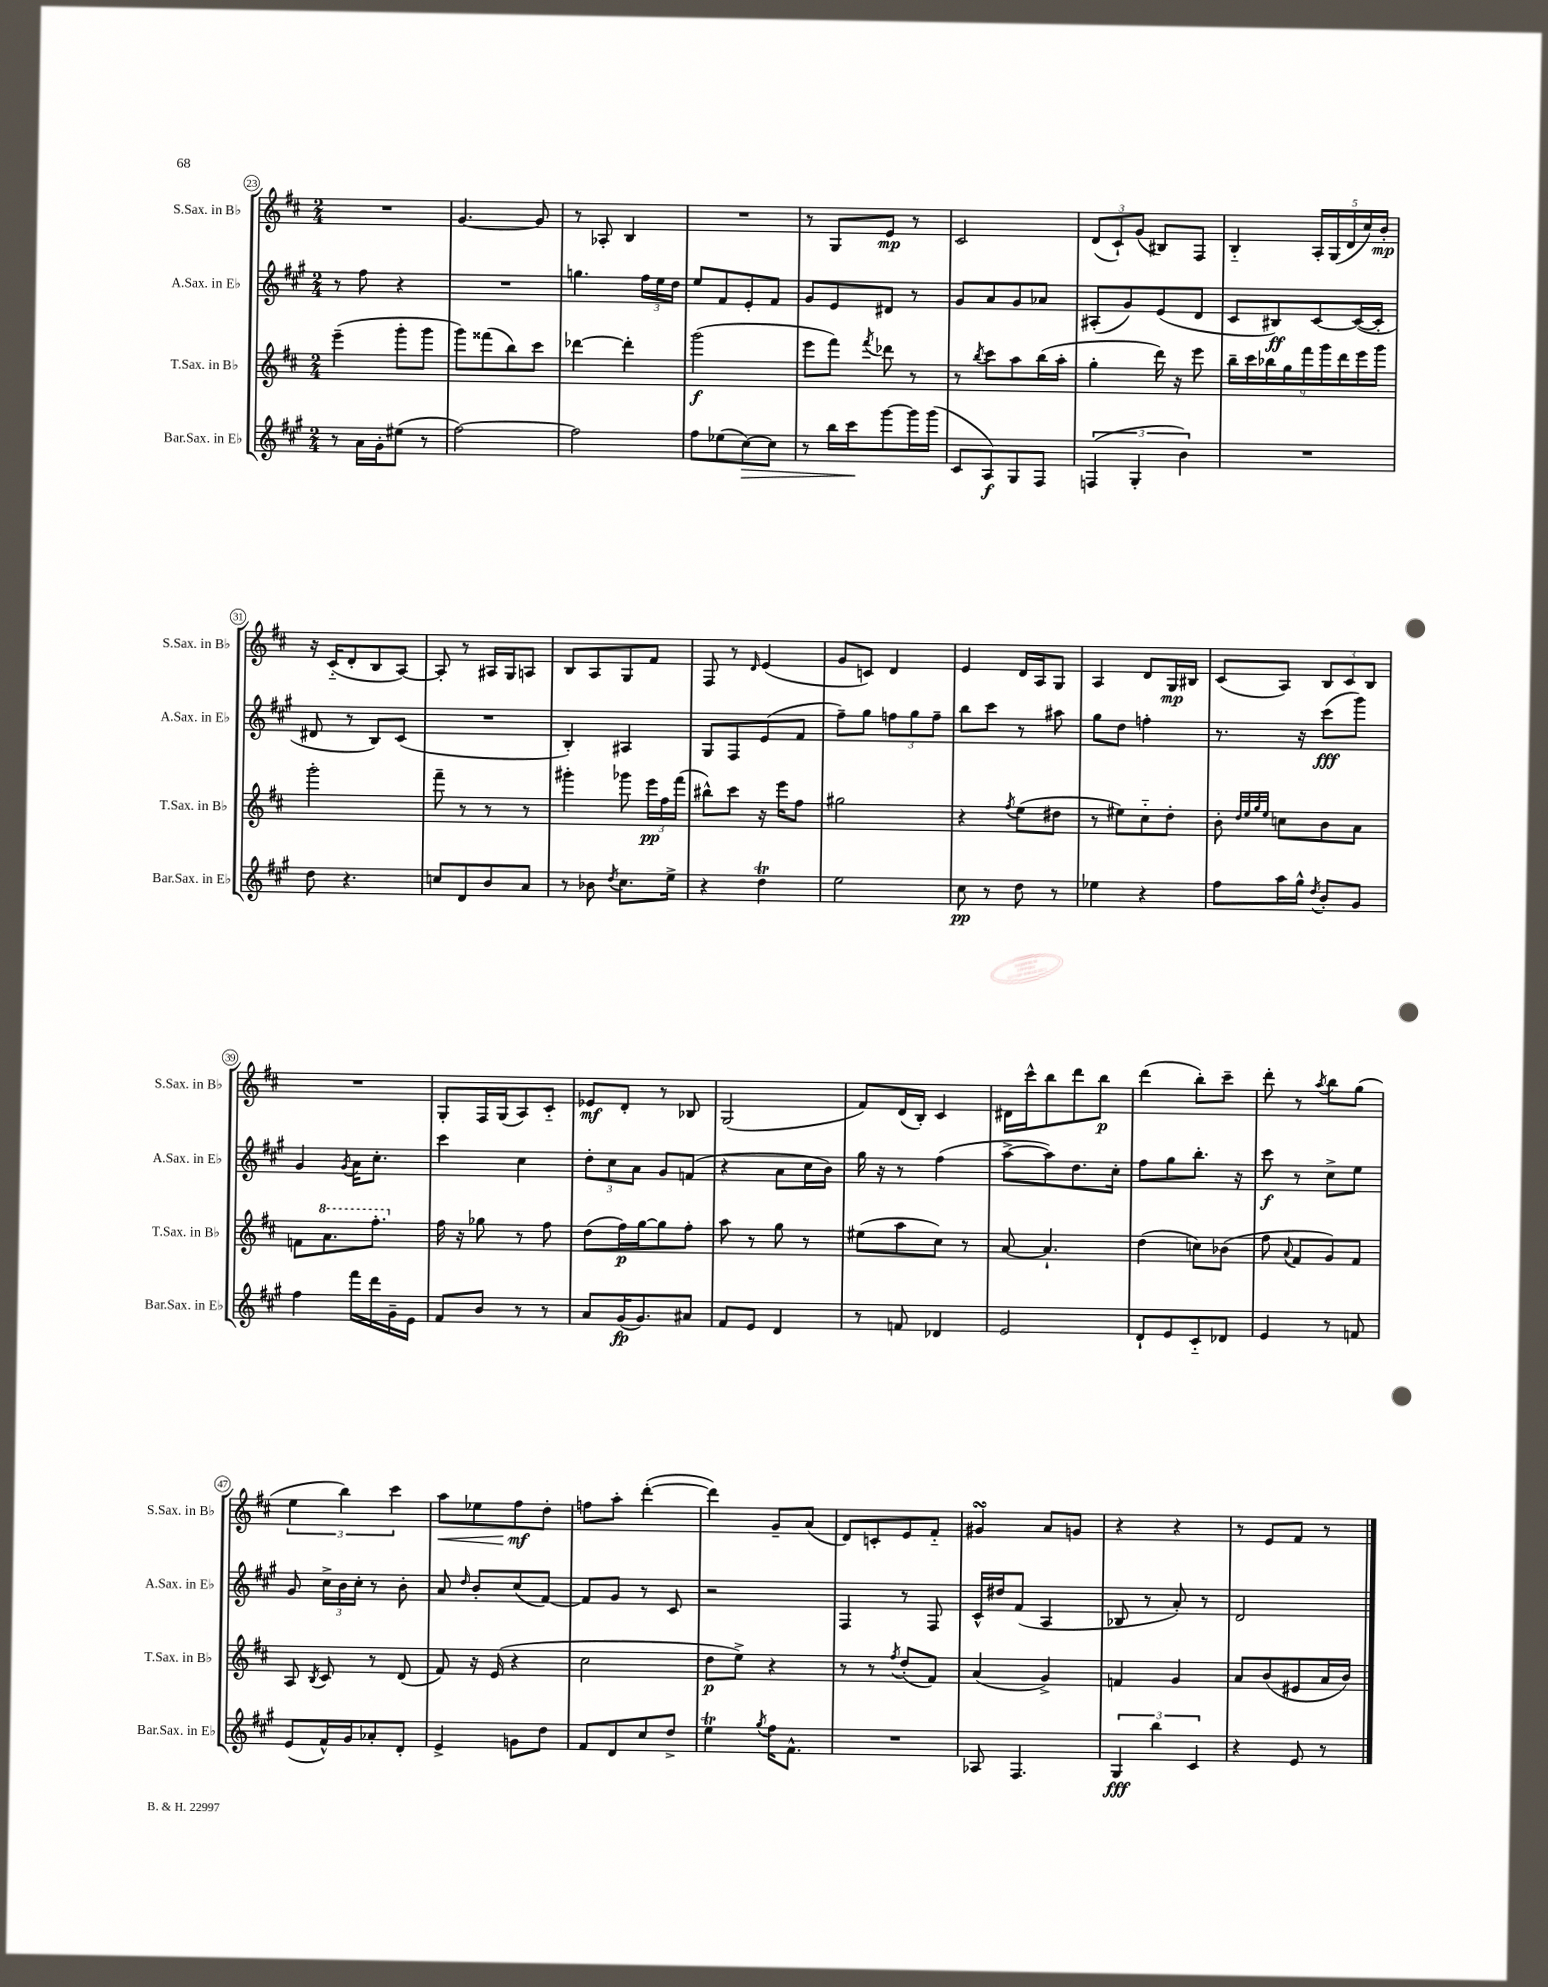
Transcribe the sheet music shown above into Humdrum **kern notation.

**kern	**dynam	**kern	**dynam	**kern	**dynam	**kern	**dynam
*part4	*part4	*part3	*part3	*part2	*part2	*part1	*part1
*staff4	*staff4	*staff3	*staff3	*staff2	*staff2	*staff1	*staff1
*I"Bar.Sax. in E♭	*	*I"T.Sax. in B♭	*	*I"A.Sax. in E♭	*	*I"S.Sax. in B♭	*
*I'Bar.Sax. in E♭	*	*I'T.Sax. in B♭	*	*I'A.Sax. in E♭	*	*I'S.Sax. in B♭	*
*clefG2	*	*clefG2	*	*clefG2	*	*clefG2	*
*k[f#c#g#]	*	*k[f#c#]	*	*k[f#c#g#]	*	*k[f#c#]	*
*M2/4	*	*M2/4	*	*M2/4	*	*M2/4	*
=23	=23	=23	=23	=23	=23	=23	=23
8r	.	(4eee~\	.	8r	.	2r	.
16a\LL	.	.	.	8ff#\	.	.	.
16g#'\J	.	.	.	.	.	.	.
(8ee#X\J	.	8ggg'\L	.	4r	.	.	.
8r	.	8ggg\J	.	.	.	.	.
=24	=24	=24	=24	=24	=24	=24	=24
[2ff#\)	.	8ggg\L)	.	2r	.	[4.g/	.
.	.	(8fff##X\	.	.	.	.	.
.	.	8bb\)	.	.	.	.	.
.	.	8ccc#\J	.	.	.	8g/]	.
=25	=25	=25	=25	=25	=25	=25	=25
2ff#\]	.	[4ddd-X\	.	4.ggn\	.	8r	.
.	.	.	.	.	.	8A-X'/	.
.	.	4ddd-'\]	.	.	.	4B/	.
.	.	.	.	24ff#\LL	.	.	.
.	.	.	.	24ee\	.	.	.
.	.	.	.	24dd\JJ	.	.	.
=26	=26	=26	=26	=26	=26	=26	=26
8ff#\L	.	(2ggg\	f	8ee/L	.	2r	.
(8ee-X\	.	.	.	8f#/	.	.	.
!	!LO:HP:b	!	!	!	!	!	!
[8cc#\)	>	.	.	8e'/	.	.	.
8cc#\J]	.	.	.	8f#/J	.	.	.
=27	=27	=27	=27	=27	=27	=27	=27
8r	.	8eee\L	.	8g#/L	.	8r	.
16bb\LL	.	8fff#\J)	.	8e/	.	8G/L	.
16ccc#\J	.	.	.	.	.	.	.
.	.	8qfff#/	.	.	.	.	.
[8ggg#\	]	8ddd-X\	.	8d#X/J	.	8e/J	mp
16ggg#\L]	.	8r	.	8r	.	8r	.
(16ggg#\JJ	.	.	.	.	.	.	.
=28	=28	=28	=28	=28	=28	=28	=28
8c#/L	.	8r	.	8g#/L	.	2c#/	.
.	.	8qbb/	.	.	.	.	.
8A/)	f	8ccc#\L	.	8a/	.	.	.
8G#/	.	8aa\	.	8g#/	.	.	.
8F#/J	.	(16bb\L	.	8a-X/J	.	.	.
.	.	16aa'\JJ	.	.	.	.	.
=29	=29	=29	=29	=29	=29	=29	=29
(6Fn/	.	4gg'\	.	(8A#X'/L	.	(12d/L	.
.	.	.	.	.	.	12c#`/)	.
.	.	.	.	8g#/)	.	.	.
6G#'/	.	.	.	.	.	(12g/J	.
.	.	16ddd\)	.	(8e/	.	8B#X/L)	.
.	.	16r	.	.	.	.	.
6b\)	.	.	.	.	.	.	.
.	.	8eee\	.	8d/J	.	8F#/J	.
=30	=30	=30	=30	=30	=30	=30	=30
2r	.	18bb~\LL	.	8c#/L	.	4B/	.
.	.	18ccc#\	.	.	.	.	.
.	.	18bb-X\	.	.	.	.	.
.	.	.	.	8B#X/)	ff	.	.
.	.	18gg\	.	.	.	.	.
.	.	18fff#\	.	.	.	.	.
.	.	.	.	[8c#/	.	20A'/LL	.
.	.	18ggg\	.	.	.	.	.
.	.	.	.	.	.	(20G/	.
.	.	18ddd\	.	.	.	.	.
.	.	.	.	.	.	20d/	.
.	.	.	.	(16c#/L_	.	.	.
.	.	18eee\	.	.	.	.	.
.	.	.	.	.	.	20cc#/)	.
.	.	.	.	16c#'/JJ]	.	.	.
.	.	18ggg\JJ	.	.	.	.	.
.	.	.	.	.	.	20b'/JJ	mp
!!LO:LB:g=z
=31	=31	=31	=31	=31	=31	=31	=31
8dd\	.	2ggg'\	.	8d#X/	.	16r	.
.	.	.	.	.	.	(16c#/KL	.
4.r	.	.	.	8r	.	8d'/	.
.	.	.	.	8B/L)	.	8B/	.
.	.	.	.	(8c#/J	.	[8A/J)	.
=32	=32	=32	=32	=32	=32	=32	=32
8ccn/L	.	8fff#~\	.	2r	.	8A'/]	.
8d/	.	8r	.	.	.	8r	.
8b/	.	8r	.	.	.	16A#X/LL	.
.	.	.	.	.	.	16G/J	.
8a/J	.	8r	.	.	.	8An/J	.
=33	=33	=33	=33	=33	=33	=33	=33
8r	.	4ggg#X'\	.	4B'/)	.	8B/L	.
8b-X\	.	.	.	.	.	8A/	.
8qdd/	.	.	.	.	.	.	.
8.cc#\L	.	8ggg-X\	.	4A#X/	.	8G/	.
.	.	24eee\LL	pp	.	.	8f#/J	.
.	.	24ff#\	.	.	.	.	.
16ee^\Jk	.	.	.	.	.	.	.
.	.	(24fff#\JJ	.	.	.	.	.
=34	=34	=34	=34	=34	=34	=34	=34
4r	.	8bb#X^^\L)	.	8G#/L	.	8F#/	.
.	.	8ccc#\J	.	8F#/	.	8r	.
.	.	.	.	.	.	16qqd/	.
4ddT\	.	16r	.	(8e/	.	(4e/	.
.	.	16eee\KL	.	.	.	.	.
.	.	8ff#\J	.	8f#/J	.	.	.
=35	=35	=35	=35	=35	=35	=35	=35
2ee\	.	2gg#X\	.	8ff#~\L)	.	8g/L	.
.	.	.	.	8gg#\J	.	8cn/J)	.
.	.	.	.	12ffn\L	.	4d/	.
.	.	.	.	12gg#\	.	.	.
.	.	.	.	12ff~\J	.	.	.
=36	=36	=36	=36	=36	=36	=36	=36
8cc#\	pp	4r	.	8bb\L	.	4e/	.
8r	.	.	.	8ccc#\J	.	.	.
.	.	8qff#/	.	.	.	.	.
8dd\	.	(8ee\L	.	8r	.	16d/LL	.
.	.	.	.	.	.	16A/J	.
8r	.	8dd#X\J	.	8aa#X\	.	8G/J	.
=37	=37	=37	=37	=37	=37	=37	=37
4ee-X\	.	8r	.	8gg#\L	.	4A/	.
.	.	8ee#X\L)	.	8dd\J	.	.	.
4r	.	8cc#\	.	4ffn'\	.	8d/L	.
.	.	8dd'\J	.	.	.	16G/L	mp
.	.	.	.	.	.	16B#X/JJ	.
=38	=38	=38	=38	=38	=38	=38	=38
8ff#\L	.	8b'\	.	8.r	.	(8c#/L	.
.	.	32qqdd/LLL	.	.	.	.	.
.	.	32qqee/	.	.	.	.	.
.	.	32qqgg/	.	.	.	.	.
.	.	32qqee/JJJ	.	.	.	.	.
16aa\L	.	8ccn\L	.	.	.	8A/J)	.
16gg#^^\JJ	.	.	.	16r	.	.	.
8qdd/	.	.	.	.	.	.	.
8b'/L	.	8b\	.	(8ccc#\L	fff	12B/L	.
.	.	.	.	.	.	12c#/	.
8g#/J	.	8a\J	.	8ggg#\J)	.	.	.
.	.	.	.	.	.	12B/J	.
!!LO:LB:g=z
=39	=39	=39	=39	=39	=39	=39	=39
4ff#\	.	8fn\L	.	4g#/	.	2r	.
*	*	*8va	*	*	*	*	*
.	.	8.aa\	.	.	.	.	.
.	.	.	.	8qg#/	.	.	.
16fff#\LL	.	.	.	16a\KL	.	.	.
16ddd\	.	8.fff#'\J	.	8.cc#'\J	.	.	.
16g#~\	.	.	.	.	.	.	.
16e\JJ	.	.	.	.	.	.	.
=40	=40	=40	=40	=40	=40	=40	=40
*	*	*X8va	*	*	*	*	*
8f#/L	.	16ff#\	.	4ccc#\	.	8G'/L	.
.	.	16r	.	.	.	.	.
8b/J	.	8gg-X\	.	.	.	16F#/L	.
.	.	.	.	.	.	(16G/J	.
8r	.	8r	.	4cc#\	.	8A/)	.
8r	.	8ff#\	.	.	.	8c#/J	.
=41	=41	=41	=41	=41	=41	=41	=41
8a/L	.	(8dd\L	.	12dd'\L	.	8e-X/L	mf
.	.	.	.	12cc#\	.	.	.
(16g#/K	fp	16ff#\L)	p	.	.	8d'/J	.
.	.	.	.	12a\J	.	.	.
8.g#/)	.	[16gg\J	.	.	.	.	.
.	.	8gg\]	.	8g#/L	.	8r	.
8a#X/J	.	8ff#'\J	.	(8fn/J	.	8B-X/	.
=42	=42	=42	=42	=42	=42	=42	=42
8f#/L	.	8aa\	.	4r	.	(2G/	.
8e/J	.	8r	.	.	.	.	.
4d/	.	8gg\	.	8a\L	.	.	.
.	.	8r	.	16cc#\L	.	.	.
.	.	.	.	16b\JJ)	.	.	.
=43	=43	=43	=43	=43	=43	=43	=43
8r	.	(8ee#X\L	.	16gg#\	.	8f#/L)	.
.	.	.	.	16r	.	.	.
8fn/	.	8aa\	.	8r	.	(16d/L	.
.	.	.	.	.	.	16B'/JJ)	.
4d-X/	.	8cc#\J)	.	(4ff#\	.	4c#/	.
.	.	8r	.	.	.	.	.
=44	=44	=44	=44	=44	=44	=44	=44
2e/	.	[8a/	.	[8aa^\L	.	16d#X\LL	.
.	.	.	.	.	.	16ccc#^^\J	.
.	.	4.a`/]	.	8aa\])	.	8bb\	.
.	.	.	.	8.dd\	.	8ddd\	.
.	.	.	.	.	.	8bb\J	p
.	.	.	.	16cc#'\Jk	.	.	.
=45	=45	=45	=45	=45	=45	=45	=45
8d`/L	.	(4dd\	.	8ff#\L	.	(4ddd\	.
8e/	.	.	.	8gg#\	.	.	.
8c#/	.	8ccn\L)	.	8.bb'\J	.	8bb'\L)	.
8d-X/J	.	(8b-X\J	.	.	.	8ccc#~\J	.
.	.	.	.	16r	.	.	.
=46	=46	=46	=46	=46	=46	=46	=46
4e/	.	8ff#\	.	8ccc#\	f	8ddd'\	.
.	.	8qqa/	.	.	.	.	.
.	.	8f#/L	.	8r	.	8r	.
.	.	.	.	.	.	8qaa/	.
8r	.	8g/)	.	8cc#^\L	.	8bb\L	.
8fn/	.	8f#/J	.	8ee\J	.	(8gg\J	.
!!LO:LB:g=z
=47	=47	=47	=47	=47	=47	=47	=47
(8e/L	.	8A/	.	8g#/	.	6ee\	.
.	.	8qB/	.	.	.	.	.
16f#^^/L)	.	8c#/	.	24cc#^\LL	.	.	.
.	.	.	.	24b\	.	6bb\)	.
16g#/J	.	.	.	.	.	.	.
.	.	.	.	24cc#'\JJ	.	.	.
8a-X'/	.	8r	.	8r	.	.	.
.	.	.	.	.	.	6ccc#\	.
8d'/J	.	(8d/	.	8b'\	.	.	.
=48	=48	=48	=48	=48	=48	=48	=48
!	!	!	!	!	!	!	!LO:HP:b
4e^/	.	8f#/)	.	8a/	.	8aa\L	<
.	.	.	.	16qqdd/	.	.	.
.	.	16r	.	8b'/L	.	8ee-X\	.
.	.	(16e/	.	.	.	.	.
8gn\L	.	4r	.	(8cc#/	.	8ff#\	mf
8dd\J	.	.	.	[8f#/J)	.	8dd'\J	[
=49	=49	=49	=49	=49	=49	=49	=49
8f#/L	.	2cc#\	.	8f#/L]	.	8ffn\L	.
8d/	.	.	.	8g#/J	.	8aa'\J	.
8cc#/	.	.	.	8r	.	([4ddd'\	.
8dd^/J	.	.	.	8c#/	.	.	.
=50	=50	=50	=50	=50	=50	=50	=50
4eeT\	.	8dd\L	p	2r	.	4ddd\])	.
.	.	8ee^\J)	.	.	.	.	.
8qgg#/	.	.	.	.	.	.	.
16ff#\KL	.	4r	.	.	.	8g~/L	.
8.f#^^\J	.	.	.	.	.	.	.
.	.	.	.	.	.	(8a/J	.
=51	=51	=51	=51	=51	=51	=51	=51
2r	.	8r	.	4F#/	.	8d/L)	.
.	.	8r	.	.	.	8cn'/	.
.	.	8qff#/	.	.	.	.	.
.	.	(8dd'/L	.	8r	.	8e/	.
.	.	8f#/J)	.	8F#/	.	8f#/J	.
=52	=52	=52	=52	=52	=52	=52	=52
8A-X/	.	(4a/	.	16c#^^/LL	.	4g#XsSsS/	.
.	.	.	.	16dd#X/J	.	.	.
4.F#/	.	.	.	(8f#/J	.	.	.
.	.	4g^/)	.	4A/	.	8a/L	.
.	.	.	.	.	.	8gn/J	.
=53	=53	=53	=53	=53	=53	=53	=53
6G#/	fff	4fn/	.	8B-X/	.	4r	.
.	.	.	.	8r	.	.	.
6bb\	.	.	.	.	.	.	.
.	.	4g/	.	8a'/)	.	4r	.
6c#/	.	.	.	.	.	.	.
.	.	.	.	8r	.	.	.
=54	=54	=54	=54	=54	=54	=54	=54
4r	.	8a/L	.	2d/	.	8r	.
.	.	(8b/	.	.	.	8e/L	.
8e/	.	8e#X/	.	.	.	8f#/J	.
8r	.	16a/L	.	.	.	8r	.
.	.	16b/JJ)	.	.	.	.	.
==	==	==	==	==	==	==	==
*-	*-	*-	*-	*-	*-	*-	*-
